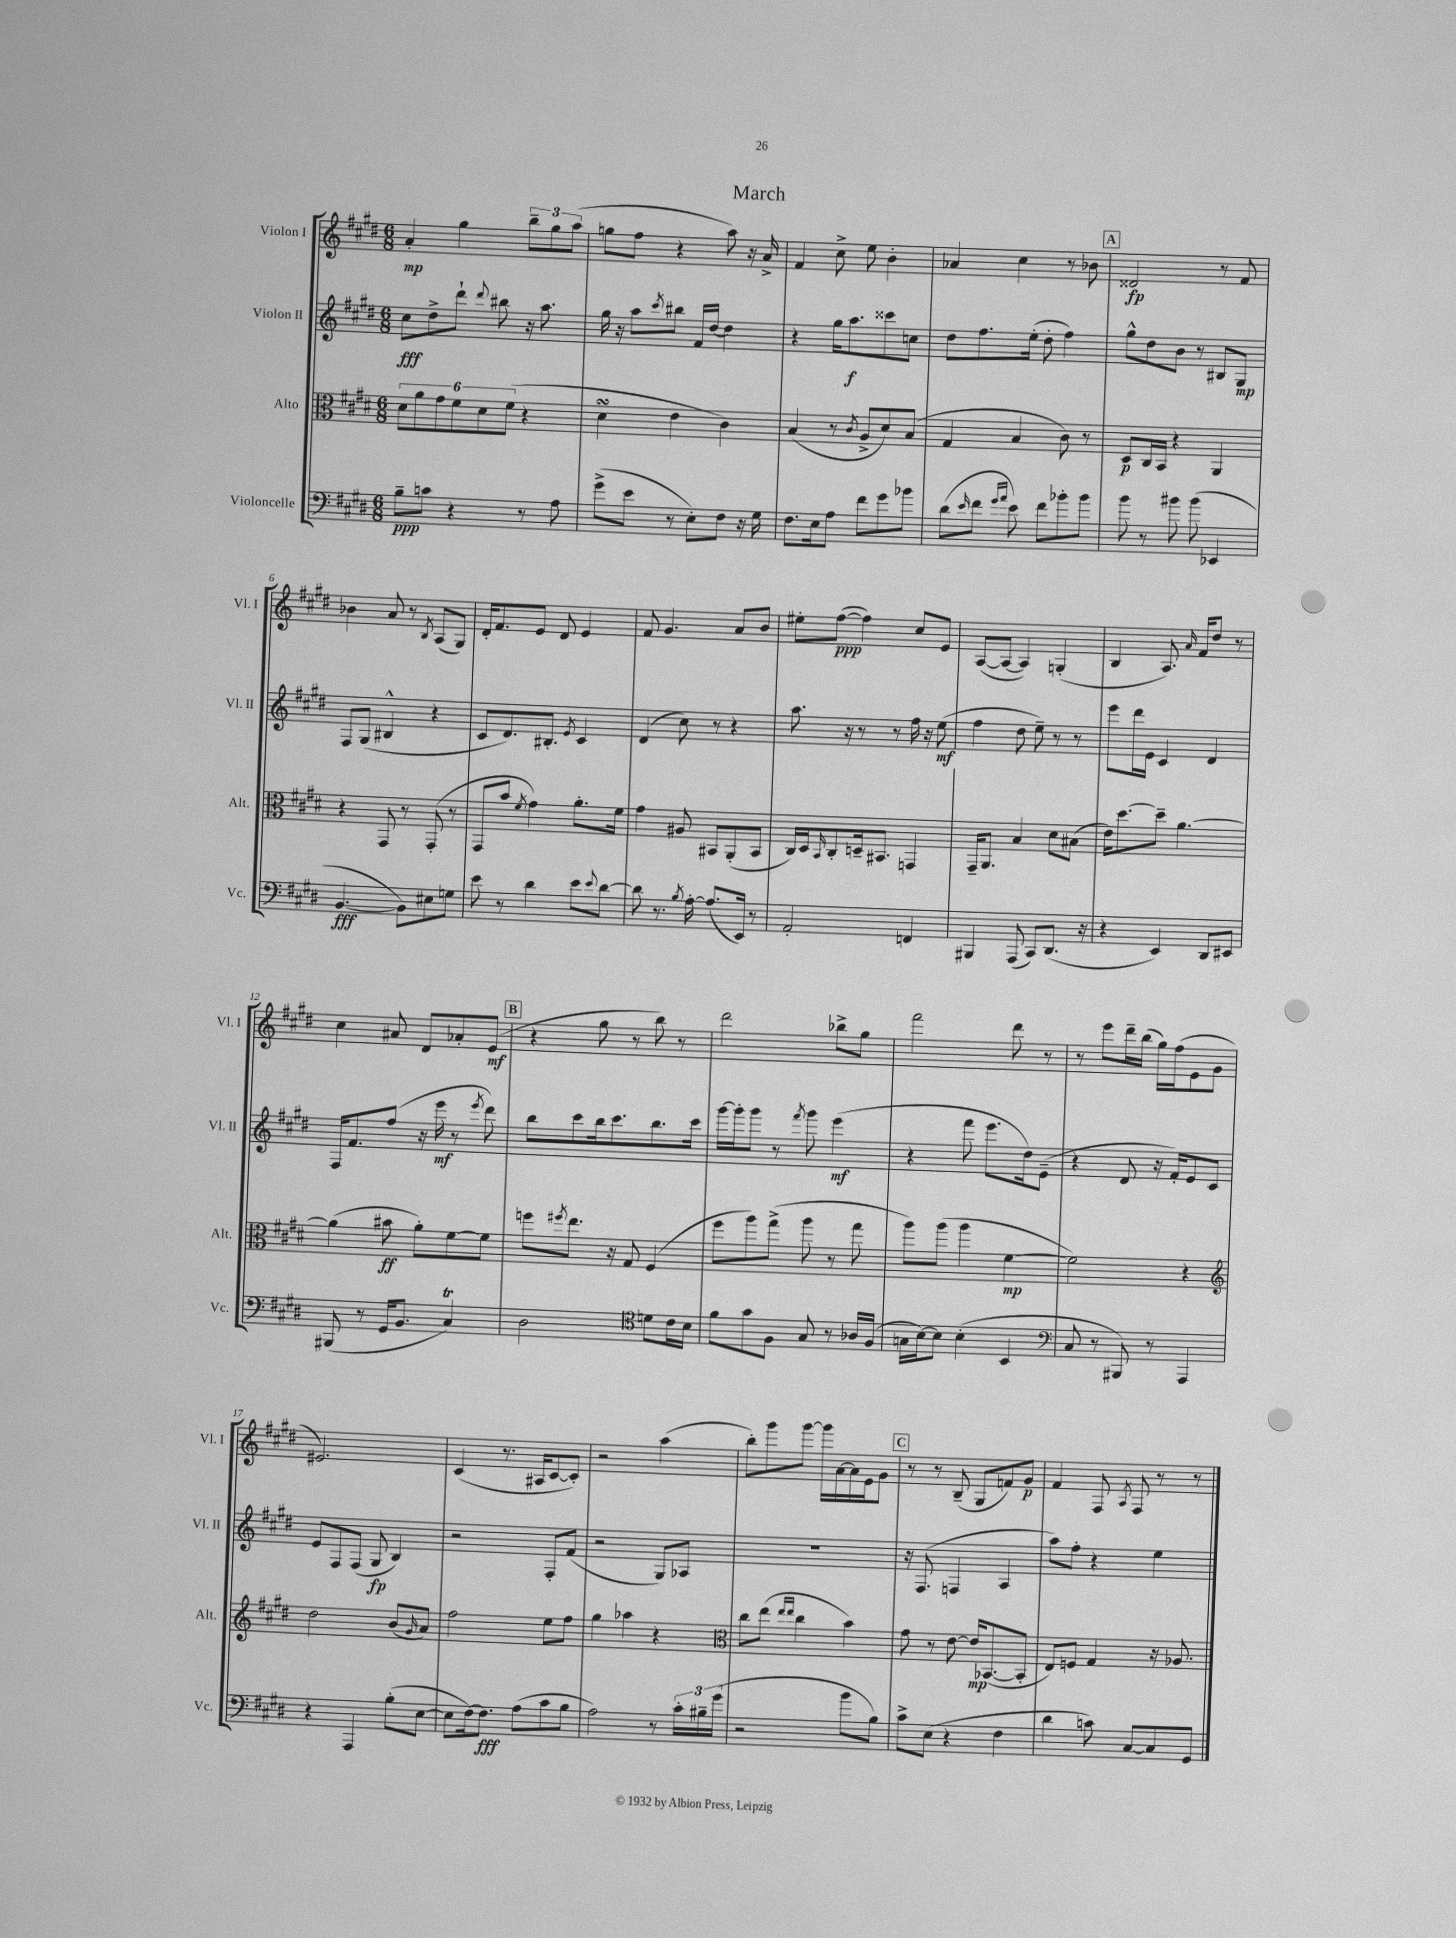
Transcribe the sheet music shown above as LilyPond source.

\header { title = "March" }
<<
\new StaffGroup <<
\new Staff = "s0" \with { instrumentName = "Violon I" shortInstrumentName = "Vl. I" } {
    \clef treble \key e \major \numericTimeSignature \time 6/8
    a'4-.\mp gis''4 \tuplet 3/2 { b''8-- gis''8 a''8( } |
    g''8 fis''8 r4 a''8) r16 a'16-> |
    fis'4 cis''8-> e''8 b'4-. |
    aes'4 cis''4 r8 bes'8 |
    \mark \markup { \box "A" } disis'2\fp r8 fis'8 |
    bes'4 a'8 r8 \acciaccatura { b8 } a8( gis8) |
    dis'16-. fis'8. e'8 dis'8 e'4 |
    fis'8 gis'4. a'8 b'8 |
    eis''8-. fis''8~\ppp( fis''4) cis''8 e'8 |
    a8~( a8~ a4) g4-.( |
    b4 a8.) \grace { a'16 } fis'16 dis''8 r8 |
    cis''4 ais'8 dis'8 aes'8-. e'8\mf( |
    \mark \markup { \box "B" } r4 gis''8 r8 b''8) r8 |
    dis'''2 bes''8-> gis''8 |
    fis'''2 dis'''8 r8 |
    r8 e'''8 dis'''16-- b''16( gis''16) fis''16( e'8 gis'8 |
    eis'2.) |
    cis'4( r8. ais16 cis'8~ cis'8-.) |
    r2 a''4( |
    b''8-.) gis'''8 gis'''8~ gis'''16 a'16~ a'16 e'16 gis'8 |
    \mark \markup { \box "C" } r8 r8 b8--( gis8 f'8) gis'8\p |
    fis'4 fis8 \acciaccatura { a8 } fis8 r8 r8 \bar "|." |
}
\new Staff = "s1" \with { instrumentName = "Violon II" shortInstrumentName = "Vl. II" } {
    \clef treble \key e \major \numericTimeSignature \time 6/8
    cis''8\fff dis''8-> dis'''8-! \appoggiatura { dis'''8 } bis''8 r16 a''8. |
    gis''16 r16 a''8 \acciaccatura { cis'''8 } bis''8 fis'16 dis''16~ dis''4 |
    r4 gis''16 a''8.\f cisis'''8 c''8 |
    dis''8 fis''8. e''16-.( dis''8-. fis''4) |
    \mark \markup { \box "A" } gis''8-^ dis''8 b'8 r8 bis8 gis8\mp |
    fis8 gis8( bis4-^ r4 |
    cis'8 dis'8.) bis8.-. \acciaccatura { e'8 } cis'4 |
    dis'4( cis''8) r8 r4 |
    a''8. r16 r8 r8 fis''16 r16 e''8\mf( |
    fis''4 dis''8 e''8--) r8 r8 |
    e'''8 dis'''16 e'16 cis'4 dis'4 |
    fis16 fis'8. fis''8( r16 e'''16\mf r8 \acciaccatura { e'''8 } dis'''8) |
    \mark \markup { \box "B" } b''8 cis'''8 b''16 cis'''8. b''8. cis'''16 |
    gis'''16~ gis'''16-. gis'''8 r8 \acciaccatura { fis'''8 } gis'''8 e'''4\mf( |
    r4 fis'''8 e'''8. dis''16) e'8--( |
    r4 dis'8 r16 fis'16-.) e'8 cis'8 |
    e'8 fis8 fis8( gis8\fp b4) |
    r2 fis8-. fis'8( |
    r2 gis8) aes8 |
    R2. |
    \mark \markup { \box "C" } r16 fis8.( f4 a4 |
    a''8) fis''8-. r4 e''4 \bar "|." |
}
\new Staff = "s2" \with { instrumentName = "Alto" shortInstrumentName = "Alt." } {
    \clef alto \key e \major \numericTimeSignature \time 6/8
    \tuplet 6/4 { dis'8 a'8 gis'8 fis'8 dis'8 fis'8( } r4 |
    dis'4\turn e'4 cis'4) |
    b4( r8 \acciaccatura { cis'8 } a8-> dis'8) b8( |
    gis4 b4 cis'8) r8 |
    \mark \markup { \box "A" } dis8\p cis16 b,16 r4 a,4 |
    r4 gis,8 r8 gis,8-.( r8 |
    gis,8 b'8 \acciaccatura { fis'8 } gis'4) a'8.-. fis'16 |
    gis'4 ais8 bis,8 a,8-.( bis,8 |
    cis16) dis16 \grace { b,16 } cis8-. d16-- bis,8. g,4 |
    gis,16-- a,8. b4 dis'8 bis8( |
    e'16) dis''8.~ dis''8-- a'4.~ |
    a'4( bis'8\ff a'8-.) fis'8~ fis'8 |
    \mark \markup { \box "B" } f''8 \acciaccatura { fis''8 } e''8. r16 gis8 fis4( |
    fis''8 a''8) gis''8->( a''8 r8 gis''8 |
    a''8) a''8( a''4 fis'4~\mp |
    fis'2) r4 |
    \clef treble dis''2 b'8( \grace { gis'16 } a'8) |
    fis''2 e''8 fis''8 |
    gis''4 aes''4 r4 |
    \clef alto cis''8 e''8( \grace { e''16 e''16 } cis''4 b'4) |
    \mark \markup { \box "C" } gis'8 r8 e'8~ e'16\mp bes,8.~( bes,8-. |
    e8) f8 gis4 r16 aes8. \bar "|." |
}
\new Staff = "s3" \with { instrumentName = "Violoncelle" shortInstrumentName = "Vc." } {
    \clef bass \key e \major \numericTimeSignature \time 6/8
    b8--\ppp c'8 r4 r8 a8 |
    gis'8->( e'8 r8 e8-.) fis8 r16 gis16 |
    fis8. e16 a8 fis'8 gis'8 bes'8 |
    dis'8( \grace { e'16 } fis'8 \grace { gis'16 a'16 } e'8) fis'8 bes'8-. bes'8 |
    \mark \markup { \box "A" } b'8 r8 bis'8 bis'8( ees,4 |
    b,4.~\fff b,8) eis8 g8 |
    e'8 r8 dis'4 e'8 \appoggiatura { e'8 } dis'8~ |
    dis'8 r8. \acciaccatura { b8 } a16~-. a8.( e,16) r8 |
    a,2-. f,4 |
    bis,,4 a,,8( cis,8) dis,8.( r16 |
    r4 e,4) dis,8 eis,8 |
    bis,,8( r8 gis,16 b,8. cis4\trill) |
    \mark \markup { \box "B" } dis2 \clef tenor d'8 cis'16 b16 |
    fis'8 gis'8 fis8 gis8 r8 aes16 fis16( |
    g16 b16~) b8 b4-.( b,4 |
    \clef bass cis8 r8 bis,,8) r8 a,,4 |
    r4 a,,4 b8-.( e8~ |
    e8 fis16~) fis8.\fff a8( cis'8 b8 |
    a2) r8 \tuplet 3/2 { cis'16-. bis16-- gis'16( } |
    r2 b'8 b8) |
    \mark \markup { \box "C" } cis'8-> e8( r4 fis4 |
    dis'4 c'8) cis8~ cis8 gis,8 \bar "|." |
}
>>
>>
